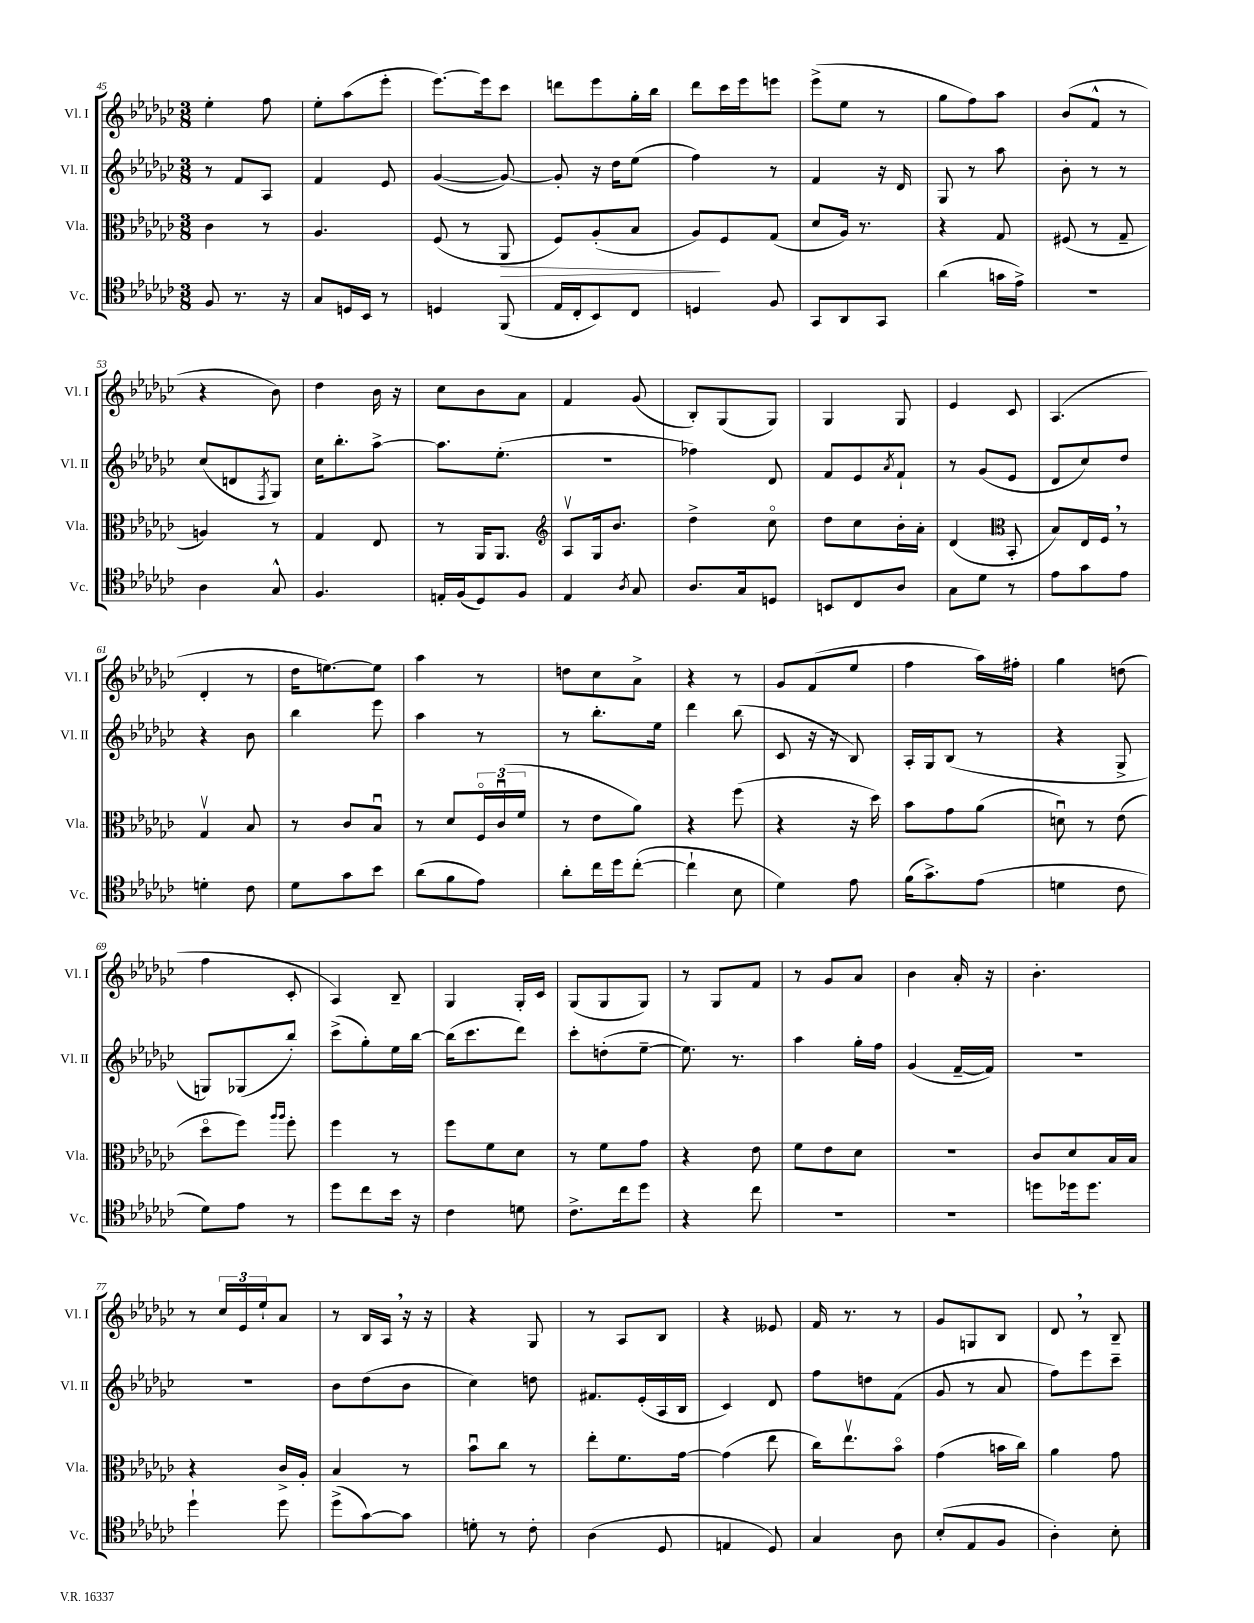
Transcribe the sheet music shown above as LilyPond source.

<<
\new StaffGroup <<
\new Staff = "s0" \with { instrumentName = "Vl. I" shortInstrumentName = "Vl. I" } {
    \clef treble \key ges \major \numericTimeSignature \time 3/8
    ees''4-. f''8 |
    ees''8-. aes''8( ees'''8-. |
    ees'''8.~) ees'''16 ces'''8 |
    d'''8 ees'''8 ges''16-. bes''16 |
    des'''8 ces'''16 ees'''16 e'''8 |
    ees'''8->( ees''8 r8 |
    ges''8 f''8) aes''8 |
    bes'8( f'8-^ r8 |
    r4 bes'8) |
    des''4 bes'16 r16 |
    ces''8 bes'8 aes'8 |
    f'4 ges'8( |
    bes8-.) ges8( ges8) |
    ges4 ges8 |
    ees'4 ces'8 |
    aes4.( |
    des'4-. r8 |
    des''16 e''8.~) e''8 |
    aes''4 r8 |
    d''8 ces''8 aes'8-> |
    r4 r8 |
    ges'8 f'8( ees''8 |
    f''4 aes''16) fis''16-. |
    ges''4 d''8( |
    f''4 ces'8-. |
    aes4) bes8-- |
    ges4 ges16-. ces'16 |
    ges8( ges8 ges8) |
    r8 ges8 f'8 |
    r8 ges'8 aes'8 |
    bes'4 aes'16-. r16 |
    bes'4.-. |
    r8 \tuplet 3/2 { ces''16 ees'16 ees''16-! } aes'8 |
    r8 bes16 aes16 \breathe r16 r16 |
    r4 ges8 |
    r8 aes8 bes8 |
    r4 eeses'8 |
    f'16 r8. r8 |
    ges'8 g8 bes8 |
    des'8 \breathe r8 bes8-- \bar "|." |
}
\new Staff = "s1" \with { instrumentName = "Vl. II" shortInstrumentName = "Vl. II" } {
    \clef treble \key ges \major \numericTimeSignature \time 3/8
    r8 f'8 aes8 |
    f'4 ees'8 |
    ges'4~( ges'8~) |
    ges'8-. r16 des''16 ees''8( |
    f''4) r8 |
    f'4 r16 des'16 |
    ges8 r8 aes''8 |
    bes'8-. r8 r8 |
    ces''8( d'8 \acciaccatura { f8 } ges8) |
    ces''16 bes''8.-. aes''8~-> |
    aes''8. ees''8.-.( |
    R4. |
    fes''4) des'8 |
    f'8 ees'8 \acciaccatura { aes'8 } f'8-! |
    r8 ges'8( ees'8 |
    des'8 ces''8) des''8 |
    r4 bes'8 |
    bes''4 ees'''8 |
    aes''4 r8 |
    r8 bes''8.-. ees''16 |
    des'''4 bes''8( |
    ces'8 r16 r16 bes8) |
    aes16-. ges16 bes8( r8 |
    r4 ges8-> |
    g8) ges8( bes''8-.) |
    ces'''8->( ges''8-.) ees''16 bes''16~ |
    bes''16( ces'''8. des'''8) |
    ces'''8-. d''8-.( ees''8~-- |
    ees''8.) r8. |
    aes''4 ges''16-. f''16 |
    ges'4( f'16~-- f'16) |
    R4. |
    R4. |
    bes'8 des''8( bes'8 |
    ces''4) d''8 |
    fis'8. ees'16-.( aes16 bes16 |
    ces'4) des'8 |
    f''8 d''8 f'8( |
    ges'8 r8 aes'8 |
    f''8) ees'''8 ces'''8-- \bar "|." |
}
\new Staff = "s2" \with { instrumentName = "Vla." shortInstrumentName = "Vla." } {
    \clef alto \key ges \major \numericTimeSignature \time 3/8
    ces'4 r8 |
    aes4. |
    f8( r8 aes,8\> |
    f8) aes8-.( bes8 |
    aes8\!) f8 ges8( |
    des'8 aes16) r8. |
    r4 ges8 |
    fis8( r8 ges8-- |
    a4) r8 |
    ges4 ees8 |
    r8 aes,16 aes,8. |
    \clef treble aes8\upbow ges16 bes'8. |
    des''4-> ces''8\flageolet |
    des''8 ces''8 bes'16-. aes'16-. |
    des'4( \clef alto bes,8-. |
    bes8) ees16 f16 \breathe r8 |
    ges4\upbow bes8 |
    r8 ces'8 bes8\downbow |
    r8 des'8 \tuplet 3/2 { f16\flageolet ces'16\downbow( f'16 } |
    r8 ees'8 aes'8) |
    r4 f''8( |
    r4 r16 des''16) |
    bes'8 ges'8 aes'8( |
    d'8\downbow) r8 ees'8( |
    des''8\flageolet f''8) \grace { aes''16 aes''16 } f''8-. |
    f''4 r8 |
    f''8 f'8 des'8 |
    r8 f'8 ges'8 |
    r4 ees'8 |
    f'8 ees'8 des'8 |
    R4. |
    ces'8 des'8 bes16 bes16 |
    r4 ces'16-> aes16-. |
    bes4 r8 |
    bes'8\downbow ces''8 r8 |
    ees''8-. f'8. ges'16~ |
    ges'4( ees''8 |
    ces''16) ees''8.\upbow bes'8\flageolet |
    ges'4( b'16 ces''16) |
    aes'4 ges'8 \bar "|." |
}
\new Staff = "s3" \with { instrumentName = "Vc." shortInstrumentName = "Vc." } {
    \clef tenor \key ges \major \numericTimeSignature \time 3/8
    f8 r8. r16 |
    ges8 d16 bes,16 r8 |
    d4 f,8( |
    ees16 ces16-. bes,8) ces8 |
    d4 f8 |
    ges,8 aes,8 ges,8 |
    aes'4( g'16 ees'16->) |
    R4. |
    aes4 ges8-^ |
    f4. |
    e16-. f16( des8) f8 |
    ees4 \acciaccatura { aes8 } ges8 |
    aes8. ges16 d8 |
    b,8 ces8 aes8 |
    ges8 des'8 r8 |
    ees'8 ges'8 ees'8 |
    d'4-. ces'8 |
    des'8 ges'8 bes'8 |
    aes'8( f'8 ees'8) |
    aes'8-. ces''16 des''16 ces''8~-.( |
    ces''4-! bes8 |
    des'4) ees'8 |
    f'16( ges'8.->) ees'8( |
    d'4 ces'8 |
    des'8) ees'8 r8 |
    des''8 ces''8 bes'16 r16 |
    ces'4 d'8 |
    ces'8.-> ces''16 des''8 |
    r4 ces''8 |
    R4. |
    R4. |
    d''8 des''16 des''8. |
    des''4-! des''8 |
    des''8->( ges'8~) ges'8 |
    d'8-. r8 ces'8-. |
    aes4( des8 |
    e4 des8) |
    ges4 aes8 |
    bes8-.( ees8 f8 |
    aes4-.) bes8-. \bar "|." |
}
>>
>>
\layout { \context { \Score currentBarNumber = #45 } }
